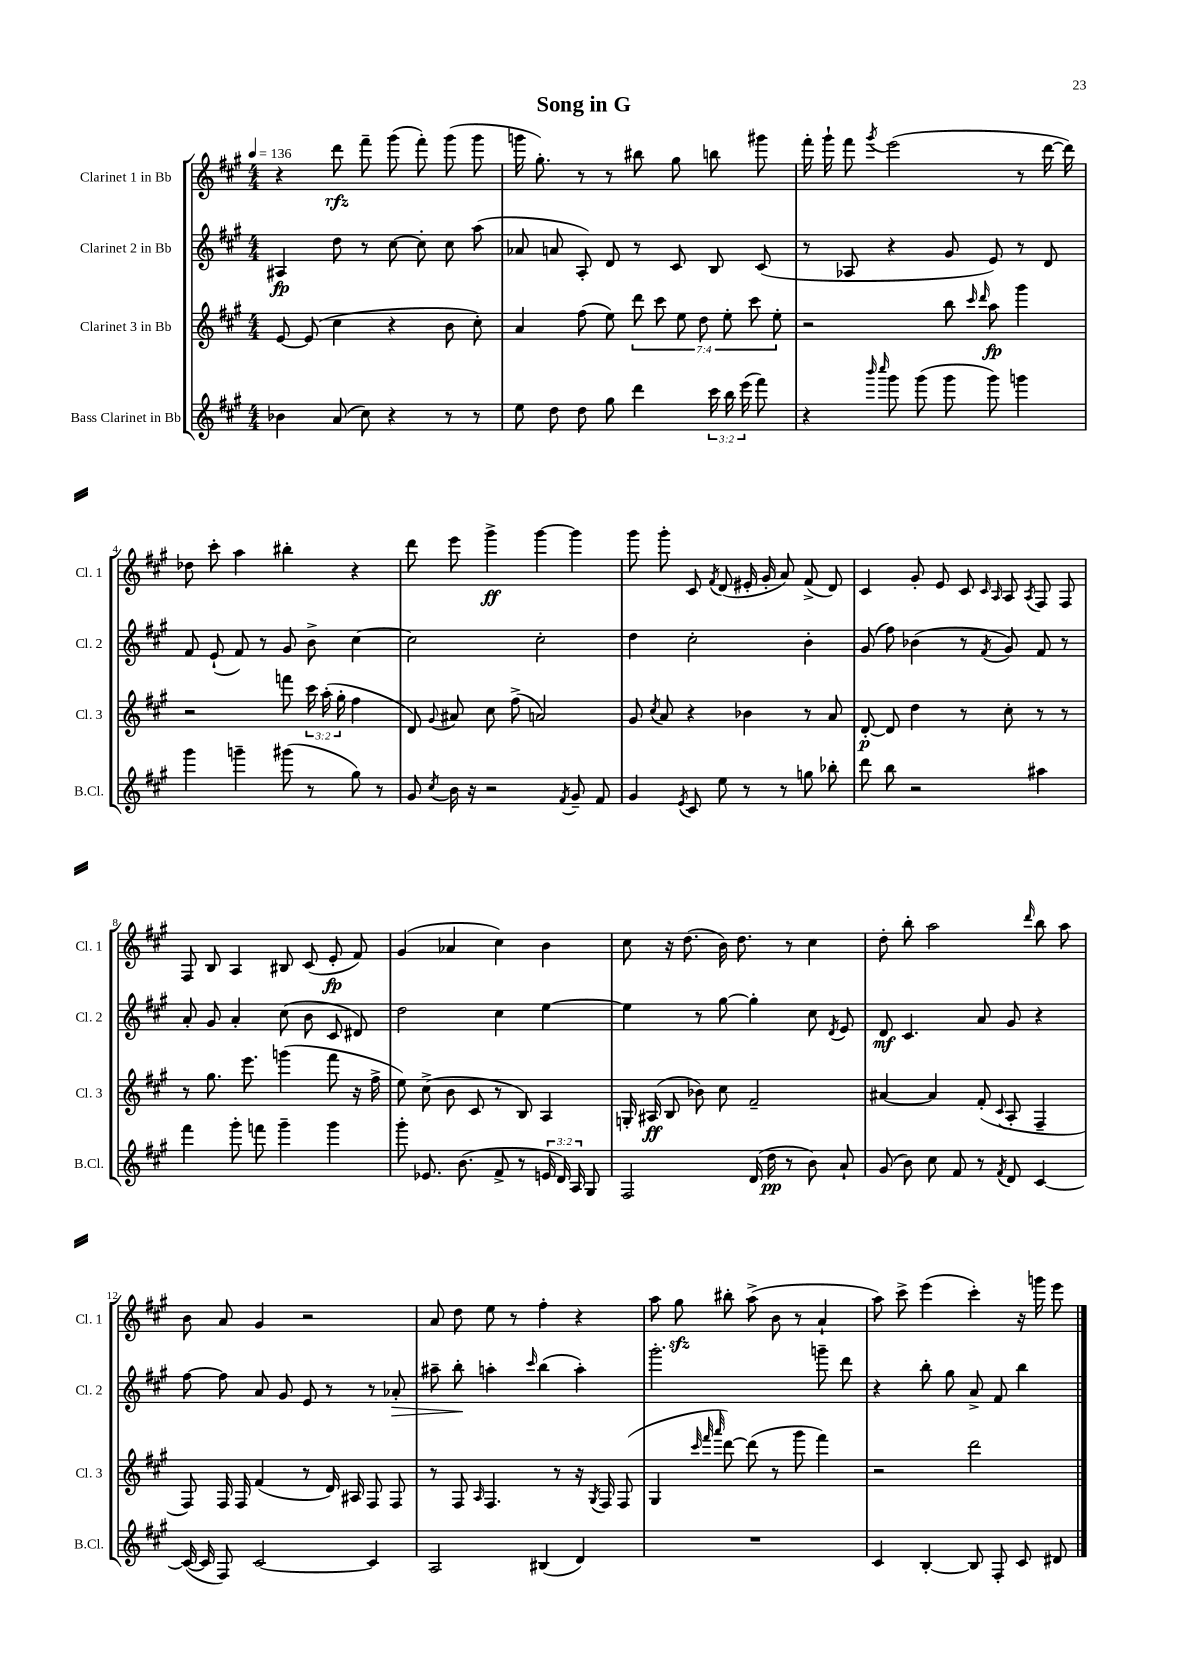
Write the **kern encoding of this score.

**kern	**kern	**kern	**kern
*staff4	*staff3	*staff2	*staff1
*clefG2	*clefG2	*clefG2	*clefG2
*k[f#c#g#]	*k[f#c#g#]	*k[f#c#g#]	*k[f#c#g#]
*M4/4	*M4/4	*M4/4	*M4/4
*MM136	*MM136	*MM136	*MM136
4b-\	[8e/	4A#/	4r
.	(8e/]	.	.
(8a/	4cc#\	8dd\	8ddd\
8cc#\)	.	8r	8fff#~\
4r	4r	[8cc#\	(8ggg#\
.	.	8cc#'\]	8fff#'\)
8r	8b\	8cc#\	(8ggg#\
8r	8cc#'\)	(8aa\	8ggg#\
=	=	=	=
8ee\	4a/	8a-/	16ggg\
.	.	.	8.gg#'\)
8dd\	.	8a/	.
8dd\	(8ff#\	8A'/)	8r
8gg#\	8ee\)	8d/	8r
4ddd\	14ddd\	8r	8bb#\
.	14ccc#\	.	.
.	.	8c#/	8gg#\
.	14ee\	.	.
.	14dd\	.	.
24ccc#\	.	8B/	8bb\
.	14ee'\	.	.
24bb\	.	.	.
(24eee\	.	.	.
.	14ccc#\	.	.
8fff#\)	.	(8c#/	8ggg#\
.	14ee'\	.	.
=	=	=	=
4r	2r	8r	16fff#'\
.	.	.	16ggg#`\
.	.	8A-/	8fff#\
16qqbbb/	.	.	.
16qqcccc#/	.	.	8qggg#/
8ggg#\	.	4r	(2eee\
(8ggg#\	.	.	.
8ggg#\	8bb\	8g#/	.
.	16qqccc#/	.	.
.	16qqddd/	.	.
8ggg#\)	8aa\	8e/)	.
4ggg\	4ggg#\	8r	8r
.	.	8d/	[16ddd\
.	.	.	16ddd\])
=	=	=	=
4ggg#\	2r	8f#/	8dd-\
.	.	(8e`/	8ccc#'\
4ggg~\	.	8f#/)	4aa\
.	.	8r	.
(8ggg#\	8fff\	8g#/	4bb#'\
8r	24ccc#\	8b^\	.
.	(24aa'\	.	.
.	24gg#'\	.	.
8gg#\)	4ff#\	[4cc#\	4r
8r	.	.	.
=	=	=	=
8g#/	8d/)	2cc#\]	8ddd\
8qcc#/	8qqg#/	.	.
16b\	8a#/	.	8eee\
16r	.	.	.
2r	8cc#\	.	4ggg#^\
.	(8ff#^\	.	.
.	2a/)	2cc#'\	[4ggg#\
8qf#/	.	.	.
8g#~/	.	.	4ggg#\]
8f#/	.	.	.
=	=	=	=
4g#/	8g#/	4dd\	8ggg#\
.	8qcc#/	.	.
.	8a/	.	8ggg#'\
8qe/	.	.	.
8c#/	4r	2cc#'\	8c#/
.	.	.	8qf#/
8ee\	.	.	(8d/
8r	4b-\	.	16e#'/
.	.	.	16g#'/
8r	.	.	8a/)
8gg\	8r	4b'\	(8f#^/
8bb-'\	8a/	.	8d/)
=	=	=	=
8ddd\	[8d'/	(8g#/	4c#/
8bb\	8d/]	8ff#\)	.
2r	4dd\	(4b-\	8g#'/
.	.	.	8e/
.	8r	8r	8c#/
.	.	.	16qqc#/
.	.	8qf#/	16qqA/
.	8cc#'\	8g#/)	8A/
.	.	.	8qA/
4aa#\	8r	8f#/	8F#/
.	8r	8r	8F#/
=	=	=	=
4fff#\	8r	8a'/	8F#/
.	8.gg#\	8g#/	8B/
8ggg#'\	.	4a'/	4A/
.	8.eee\	.	.
8fff\	.	.	.
4ggg#~\	(4ggg\	(8cc#\	8B#/
.	.	8b\	(8c#/
4ggg#\	8fff#\	8c#/	8e'/
.	16r	8d#/)	8f#/)
.	16ff#^\	.	.
=	=	=	=
8ggg#'\	8ee\)	2dd\	(4g#/
8.e-/	(8cc#^\	.	.
.	8b\	.	4a-/
(8.b\	.	.	.
.	8c#/	.	.
8f#^/	8r	4cc#\	4cc#\)
8r	8B/)	.	.
24e/	4A/	[4ee\	4b\
24d/)	.	.	.
24A/	.	.	.
8G#/	.	.	.
=	=	=	=
2F#/	16G'/	4ee\]	8cc#\
.	(16A#/	.	.
.	8B/	.	16r
.	.	.	(8.dd\
.	8b-\)	8r	.
.	8cc#\	[8gg#\	16b\)
.	.	.	8.dd\
(16d/	2f#~/	4gg#'\]	.
16dd\	.	.	.
8r	.	.	8r
8b\)	.	8cc#\	4cc#\
.	.	8qd/	.
8a`/	.	8e/	.
=	=	=	=
(8g#/	[4a#/	8d/	8dd'\
8b\)	.	4.c#/	8bb'\
8cc#\	4a#/]	.	2aa\
8f#/	.	.	.
8r	(8f#'/	8a/	.
8qf#/	8qqc#/	.	.
8d/	8A'/	8g#/	.
.	.	.	16qqddd/
[4c#/	4F#~/	4r	8bb\
.	.	.	8aa\
=	=	=	=
(16c#/_	8F#/)	[8ff#\	8b\
16c#/]	.	.	.
8F#/)	16F#/	8ff#\]	8a/
.	16F#/	.	.
[2c#/	(4f#/	8a/	4g#/
.	.	8g#/	.
.	8r	8e/	2r
.	16d/)	8r	.
.	16A#/	.	.
4c#/]	8F#/	8r	.
.	8F#/	8a-'/	.
=	=	=	=
2A/	8r	8aa#~\	8a/
.	8F#/	8bb'\	8dd\
.	16qqA/	.	.
.	4.F#/	4aa'\	8ee\
.	.	.	8r
.	.	16qqccc#/	.
(4B#/	.	(4bb\	4ff#'\
.	8r	.	.
4d/)	16r	4aa'\)	4r
.	8qG#/	.	.
.	16F#/	.	.
.	(8F#/	.	.
=	=	=	=
1r	4G#/	2.ggg#'\	8aa\
.	.	.	8gg#\
.	32qqccc#/	.	.
.	32qqfff#/	.	.
.	32qqaaa/	.	.
.	[8ddd\)	.	8bb#'\
.	(8ddd\]	.	(8aa^\
.	8r	.	8b\
.	8ggg#\	.	8r
.	4fff#\)	8ggg~\	4a`/
.	.	8ddd\	.
=	=	=	=
4c#/	2r	4r	8aa\)
.	.	.	8ccc#^\
[4B'/	.	8bb'\	(4eee\
.	.	8gg#\	.
8B/]	2ddd\	8a^/	4ccc#'\)
8F#'/	.	8f#/	.
8c#/	.	4bb\	16r
.	.	.	16ggg\
8d#/	.	.	8eee\
==	==	==	==
*-	*-	*-	*-
